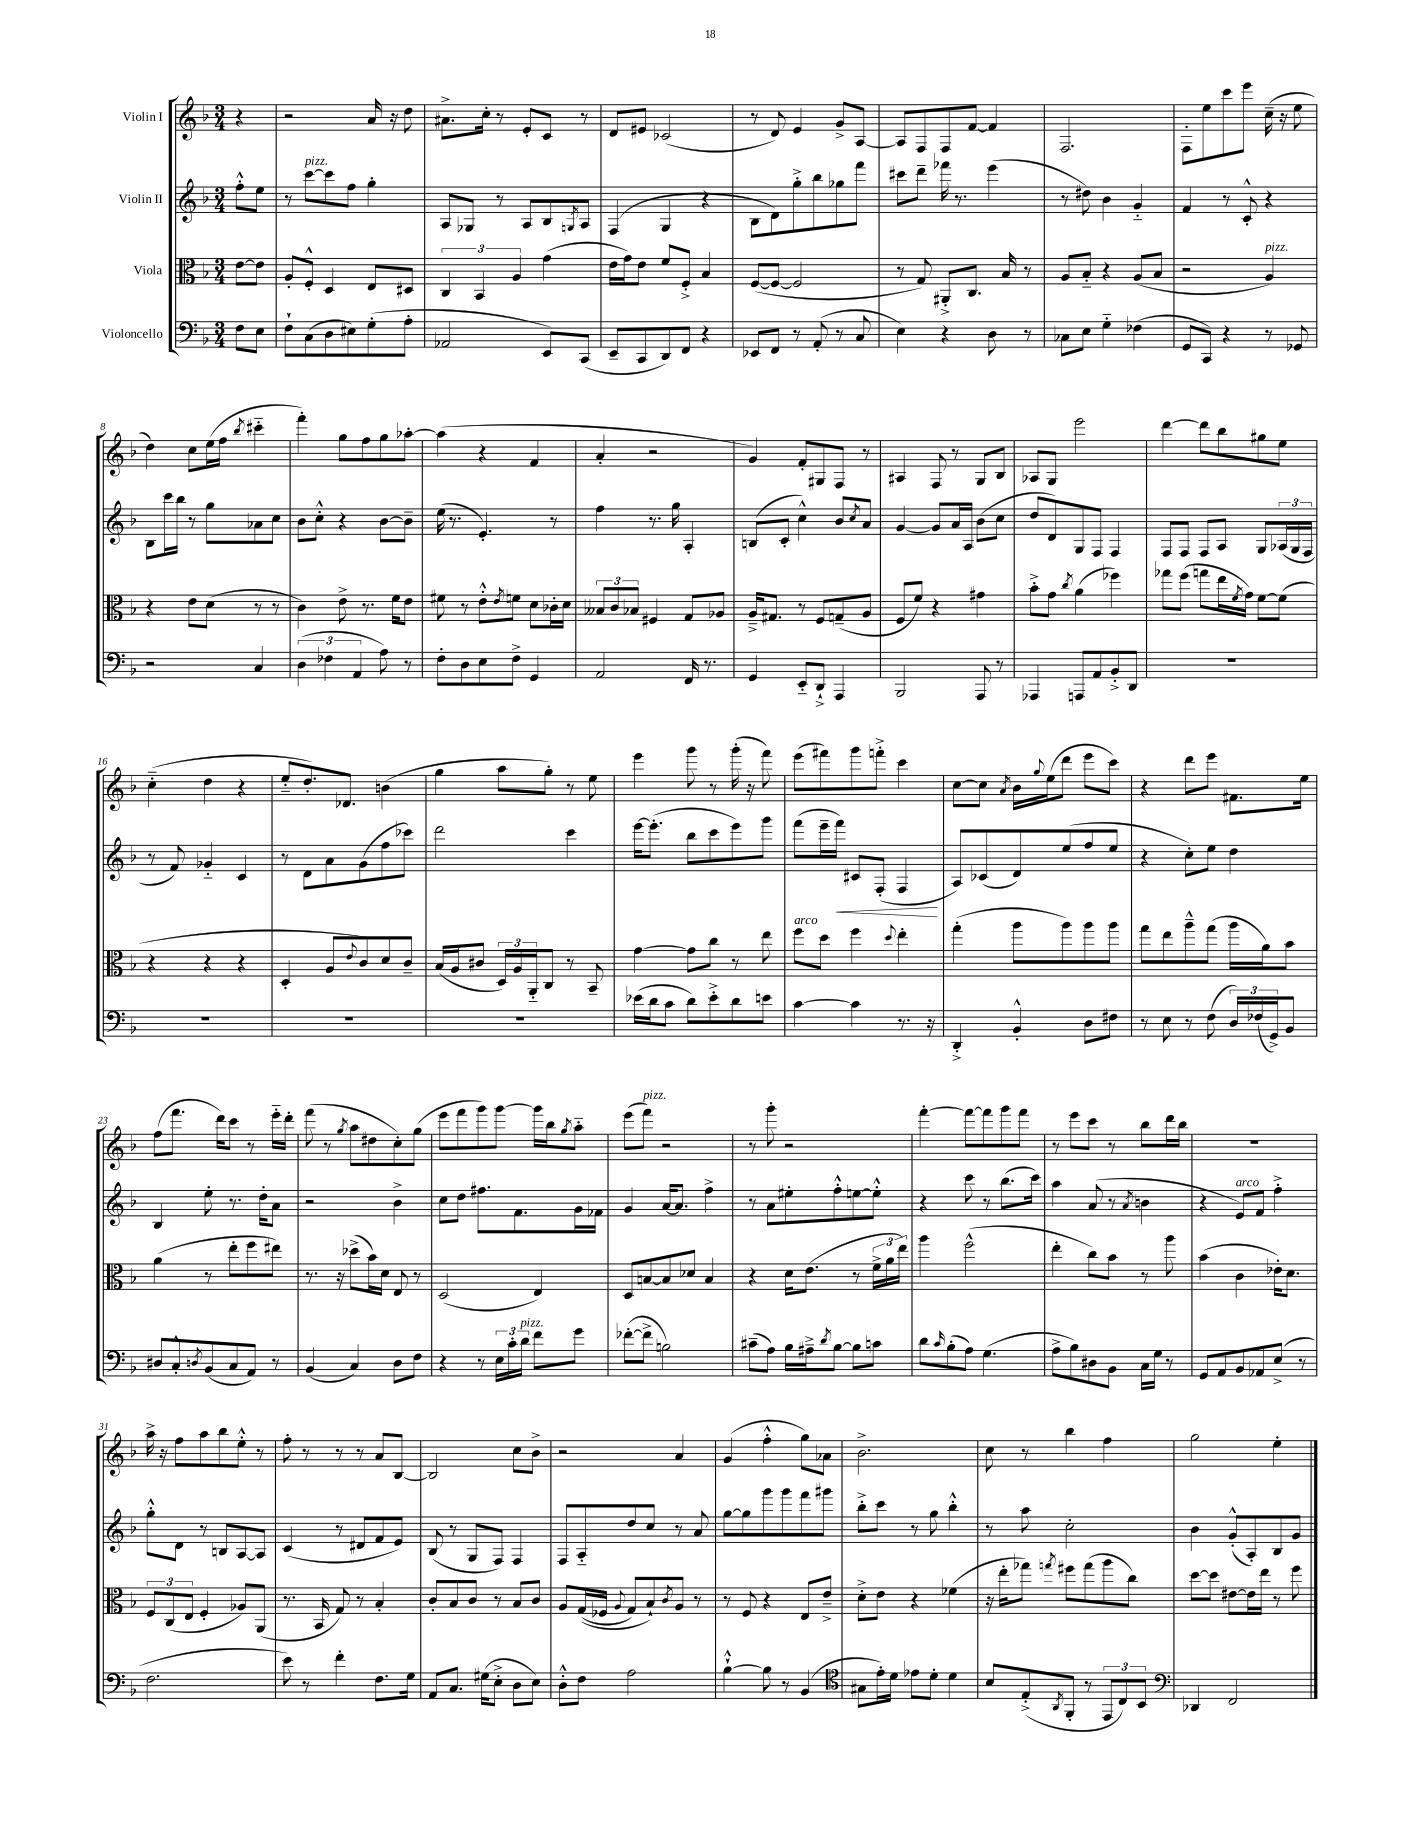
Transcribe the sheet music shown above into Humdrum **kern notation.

**kern	**kern	**kern	**kern
*staff4	*staff3	*staff2	*staff1
*clefF4	*clefC3	*clefG2	*clefG2
*k[b-]	*k[b-]	*k[b-]	*k[b-]
*M3/4	*M3/4	*M3/4	*M3/4
8F	[8e	8ff'^^	4r
8E	8e]	8ee	.
=	=	=	=
8F`	8A'	8r	2r
(8C	8F'^^	[8ccc	.
8D	4D	8ccc]	.
8E#)	.	8ff	.
(8G'	8E	4gg'	16a
.	.	.	16r
8A'	8D#	.	8dd
=	=	=	=
2AA-	6C	8A	8.a#^
.	.	8G-	.
.	6BB-	.	.
.	.	.	16cc'
.	.	8r	8r
.	6A	.	.
.	.	8A	8e'
8EE)	(4g	8B-	8c
.	.	8qG	.
(8CC	.	8A	8r
=	=	=	=
8EE~	16e	(4F	8d
.	16g)	.	.
8CC	8e	.	8e#
8DD)	8f	4G	(2c-
8FF	8F'^	.	.
4r	4B-	4r	.
=	=	=	=
8EE-	([8F	8B-	8r
8FF	8F_	8d)	8d)
8r	2F]	8gg'^	4e
(8AA'	.	8bb-	.
8r	.	8gg-	8g^
8C	.	8fff	[8A
=	=	=	=
4E)	8r	8ccc#	8A]
.	8G)	8ddd~	8F
4r	8AA#'^	16fff-	8F
.	.	8.r	.
.	8.C	.	[8f
8D	.	(4eee	4f]
.	16B-	.	.
8r	8r	.	.
=	=	=	=
8C-	8A	8r	2.F
8E	8B-'~	8dd#)	.
4G'~	4r	4b-	.
(4F-	(8A	4g'~	.
.	8B-	.	.
=	=	=	=
8GG	2r	4f	8F'
8CC)	.	.	8ee
4r	.	8r	8ccc
.	.	8c'^^	8eee
8r	4A)	4r	(16cc~
.	.	.	16r
8GG-	.	.	8ee
=	=	=	=
2r	4r	8B-	4dd)
.	.	16ccc	.
.	.	16bb-	.
.	8e	8r	8cc
.	(8d	8gg	(16ee
.	.	.	16ff
.	.	.	8qbb-
4C	8r	8a-	4ccc#'~
.	8r	8cc	.
=	=	=	=
(6D	4c)	8b-	4fff')
.	.	8cc'^^	.
6F-	.	.	.
.	8e^	4r	8gg
6AA	.	.	.
.	8.r	.	8ff
8A)	.	[8b-	8gg
.	16f	.	.
8r	8e	8b-~]	[8aa-'
=	=	=	=
8F'	8f#	(16ee	(4aa-]
.	.	8.r	.
8D	8r	.	.
8E	8e'^^	4.e')	4r
.	8qe	.	.
8F^	8f	.	.
4GG	8d	.	4f
.	16c-'	8r	.
.	16d	.	.
=	=	=	=
2AA	12B--	4ff	4a'
.	12c	.	.
.	12B-	.	.
.	4F#	8.r	2r
.	.	16gg	.
16FF	8G	4A'	.
8.r	.	.	.
.	8A-	.	.
=	=	=	=
4GG	16A~^	(8B	4g)
.	8.G#	.	.
.	.	8c'	.
8EE'~	8r	4cc^^)	8f'
8DD`^	8F	.	8G#
4AAA	(8G~	8b-	8F
.	.	8qcc	.
.	8A	8a	8r
=	=	=	=
2BBB-	8F	[4g	4A#
.	8f)	.	.
.	4r	8g]	8F
.	.	16a	8r
.	.	16A	.
8AAA	4g#	(8b-	8G
8r	.	8cc	8B-
=	=	=	=
4AAA-	8b-'^	8dd	8A-
.	8g	8d)	8G
.	8qcc	.	.
8AAA	(4a	8G	2eee
8AA	.	8F	.
8BB-'^	4ff-)	4F	.
8DD	.	.	.
=	=	=	=
2.r	8gg-	8F	[4ddd
.	(8ff	8F	.
.	8gg	8F	8ddd]
.	16ee	8A	8bb-
.	8qf	.	.
.	16g)	.	.
.	[8f	8G	8gg#
.	(8f]	(24A-	8ee
.	.	24G	.
.	.	24F	.
=	=	=	=
2.r	4r	8r	(4cc'~
.	.	8f)	.
.	4r	4g-'~	4dd
.	4r	4c	4r
=	=	=	=
2.r	4D'	8r	8ee'~
.	.	8d	8.dd')
.	8A	8a	.
.	.	.	8.d-
.	8qqe	.	.
.	8c)	(8g	.
.	8d	8ff	(4b
.	8c~	8ccc-)	.
=	=	=	=
2.r	(16B-	2ddd	4gg
.	16A	.	.
.	8c#	.	.
.	24D)	.	8aa
.	24A	.	.
.	24AA'~	.	.
.	8C	.	8gg')
.	8r	4ccc	8r
.	8BB-~	.	8ee
=	=	=	=
(16e-	[4g	[16eee	4eee
16d	.	(8.eee']	.
8c	.	.	.
8d)	8g]	8bb-	8ggg
8e-'^	8cc	8ccc	8r
8d	8r	8eee)	(16ggg'
.	.	.	16r
8e	8ee	8ggg	8fff)
=	=	=	=
[4c	8ff	(8fff	(8eee
.	8dd	16eee~	8fff#)
.	.	16fff)	.
4c]	4ff	8c#	8ggg
.	.	(8F'	8fff'^
.	8qqdd	.	.
8.r	4ee'	4F	4ccc
16r	.	.	.
=	=	=	=
4DD'^	(4gg'	8A)	[8cc
.	.	(8c-	8cc]
.	.	.	8qa
4BB-'^^	8aa	8d)	16b-
.	.	.	8qqgg
.	.	.	(16ee
.	8aa)	(8ee	8ddd
8D	8aa	8ff	8eee
8F#	8aa	8ee	8ccc)
=	=	=	=
8r	8gg	4r	4r
8E	8ee	.	.
8r	8aa~^^	8cc')	8ddd
(8F	(8gg	8ee	8eee
24D)	16aa	4dd	8.f#
(24F-	.	.	.
.	16a)	.	.
24GG^)	.	.	.
8BB-	8b-	.	.
.	.	.	16ee
=	=	=	=
8D#	(4a	4B-	(8ff
8C'^^	.	.	8.fff
8qD	.	.	.
(8BB-	8r	8ee'	.
.	.	.	16ddd)
8C	8ee'	8.r	8ccc
8AA)	8ff	.	8r
.	.	16dd'	.
8r	8ee#)	8a	16eee'~
.	.	.	16ddd'
=	=	=	=
(4BB-	8.r	2r	(8fff
.	.	.	8r
.	16r	.	.
.	.	.	8qgg
4C)	(8dd-^	.	8aa
.	16b-)	.	8dd#
.	16d	.	.
8D	8E	4b-^	8cc')
8F	8r	.	(8gg
=	=	=	=
4r	(2D	8cc	8eee
.	.	8dd	8fff
8r	.	8.ff#	8ggg)
24E	.	.	[8ggg
24c'	.	.	.
.	.	8.f	.
24d	.	.	.
8f	4E)	.	16ggg]
.	.	.	16bb-
.	.	.	8qgg
8g	.	16g	8aa'~
.	.	16f-	.
=	=	=	=
([8f-'	8D	4g	(8eee
8f-^]	[8B	.	8fff)
2B)	8B]	[16a	2r
.	.	8.a]	.
.	8d-	.	.
.	4B	4ff^	.
=	=	=	=
(8c#~	4r	8r	8r
8A)	.	8a	8ggg'
16B-	16d	8ee#'	2r
16A#~^	(8.e	.	.
8qd	.	.	.
[8B-	.	8ff'^^	.
8B-]	8r	[8ee	.
8c	24f^	8ee'^^]	.
.	24a	.	.
.	24ee)	.	.
=	=	=	=
8d	4aa	4r	[4fff'
16qqc	.	.	.
(8B-'	.	.	.
8A)	(2ff^^	8ccc	8fff_
(4.G	.	8r	8fff]
.	.	(8.bb-	8ggg
.	.	.	8fff
.	.	16ccc)	.
=	=	=	=
8A^	4ee'	4aa	8r
8B-)	.	.	8eee
8D#	8cc)	(8a	8ccc
8BB-	8b-	8r	8r
.	.	8qa	.
16C	8r	4b	8bb-
16G	.	.	.
8r	8aa	.	16ddd
.	.	.	16bb-
=	=	=	=
8GG	(4b-	4r	2.r
8AA	.	.	.
8BB-	4c	8e)	.
8AA-	.	8f	.
(8E^	16e-')	4ff'^	.
.	8.d	.	.
8r	.	.	.
=	=	=	=
2.F	12F	8gg'^^	16aa^
.	.	.	16r
.	(12C	.	.
.	.	8d	8ff
.	12E	.	.
.	4F'	8r	8aa
.	.	8B	8bb-
.	8A-)	[8A	8ee'^^
.	(8AA	8A]	8r
=	=	=	=
8e)	8.r	(4c	8ff'
8r	.	.	8r
.	16BB-	.	.
4f'	8G)	8r	8r
.	8r	8d#	8r
8.F	4B-'	8f	8a
.	.	8e)	[8B-
16G	.	.	.
=	=	=	=
8AA	8c'	(8B-	2B-]
8.C	8B-	8r	.
.	8c	8G	.
(16G#	.	.	.
8E'^	8r	8F)	.
8D	8B-	4F	8cc
8E)	8c	.	8b-^
=	=	=	=
8D'^^	8A	8F	2r
8F	&((16G	8A'~	.
.	16F-	.	.
.	8qqA	.	.
2A	8G)	8dd	.
.	8B-`&)	8cc	.
.	8qc	.	.
.	8A	8r	4a
.	8r	8a	.
=	=	=	=
[4B-`^^	8r	[8gg	(4g
.	8F	8gg]	.
8B-]	4r	8ggg	4ff'^^
8r	.	8ggg	.
(4BB-	8E	8fff	8gg)
.	8e~^	8ggg#	8a-
=	=	=	=
*clefC4	*	*	*
8G#	8d'^	8bb-'^	2.b-^
16e')	8e	8ccc	.
16d	.	.	.
8e-	4r	8r	.
8d'	.	8gg	.
4d	(4f-	4bb-'^^	.
=	=	=	=
8B-	16r	8r	8cc
.	16ee'	.	.
(8E'^	8gg-)	8aa	8r
8qAA	8qgg	.	.
8FF'	8ff#	2cc'	4bb-
8r	(8gg	.	.
12EE	8aa	.	4ff
12C)	.	.	.
.	8cc)	.	.
12BB-	.	.	.
=	=	=	=
*clefF4	*	*	*
4DD-	[8dd	4b-	2gg
.	8dd]	.	.
2FF	[8e#	(8g'^^	.
.	16e#]	8A')	.
.	16ee	.	.
.	8r	8B-	4ee'
.	8ff	8g	.
==	==	==	==
*-	*-	*-	*-
